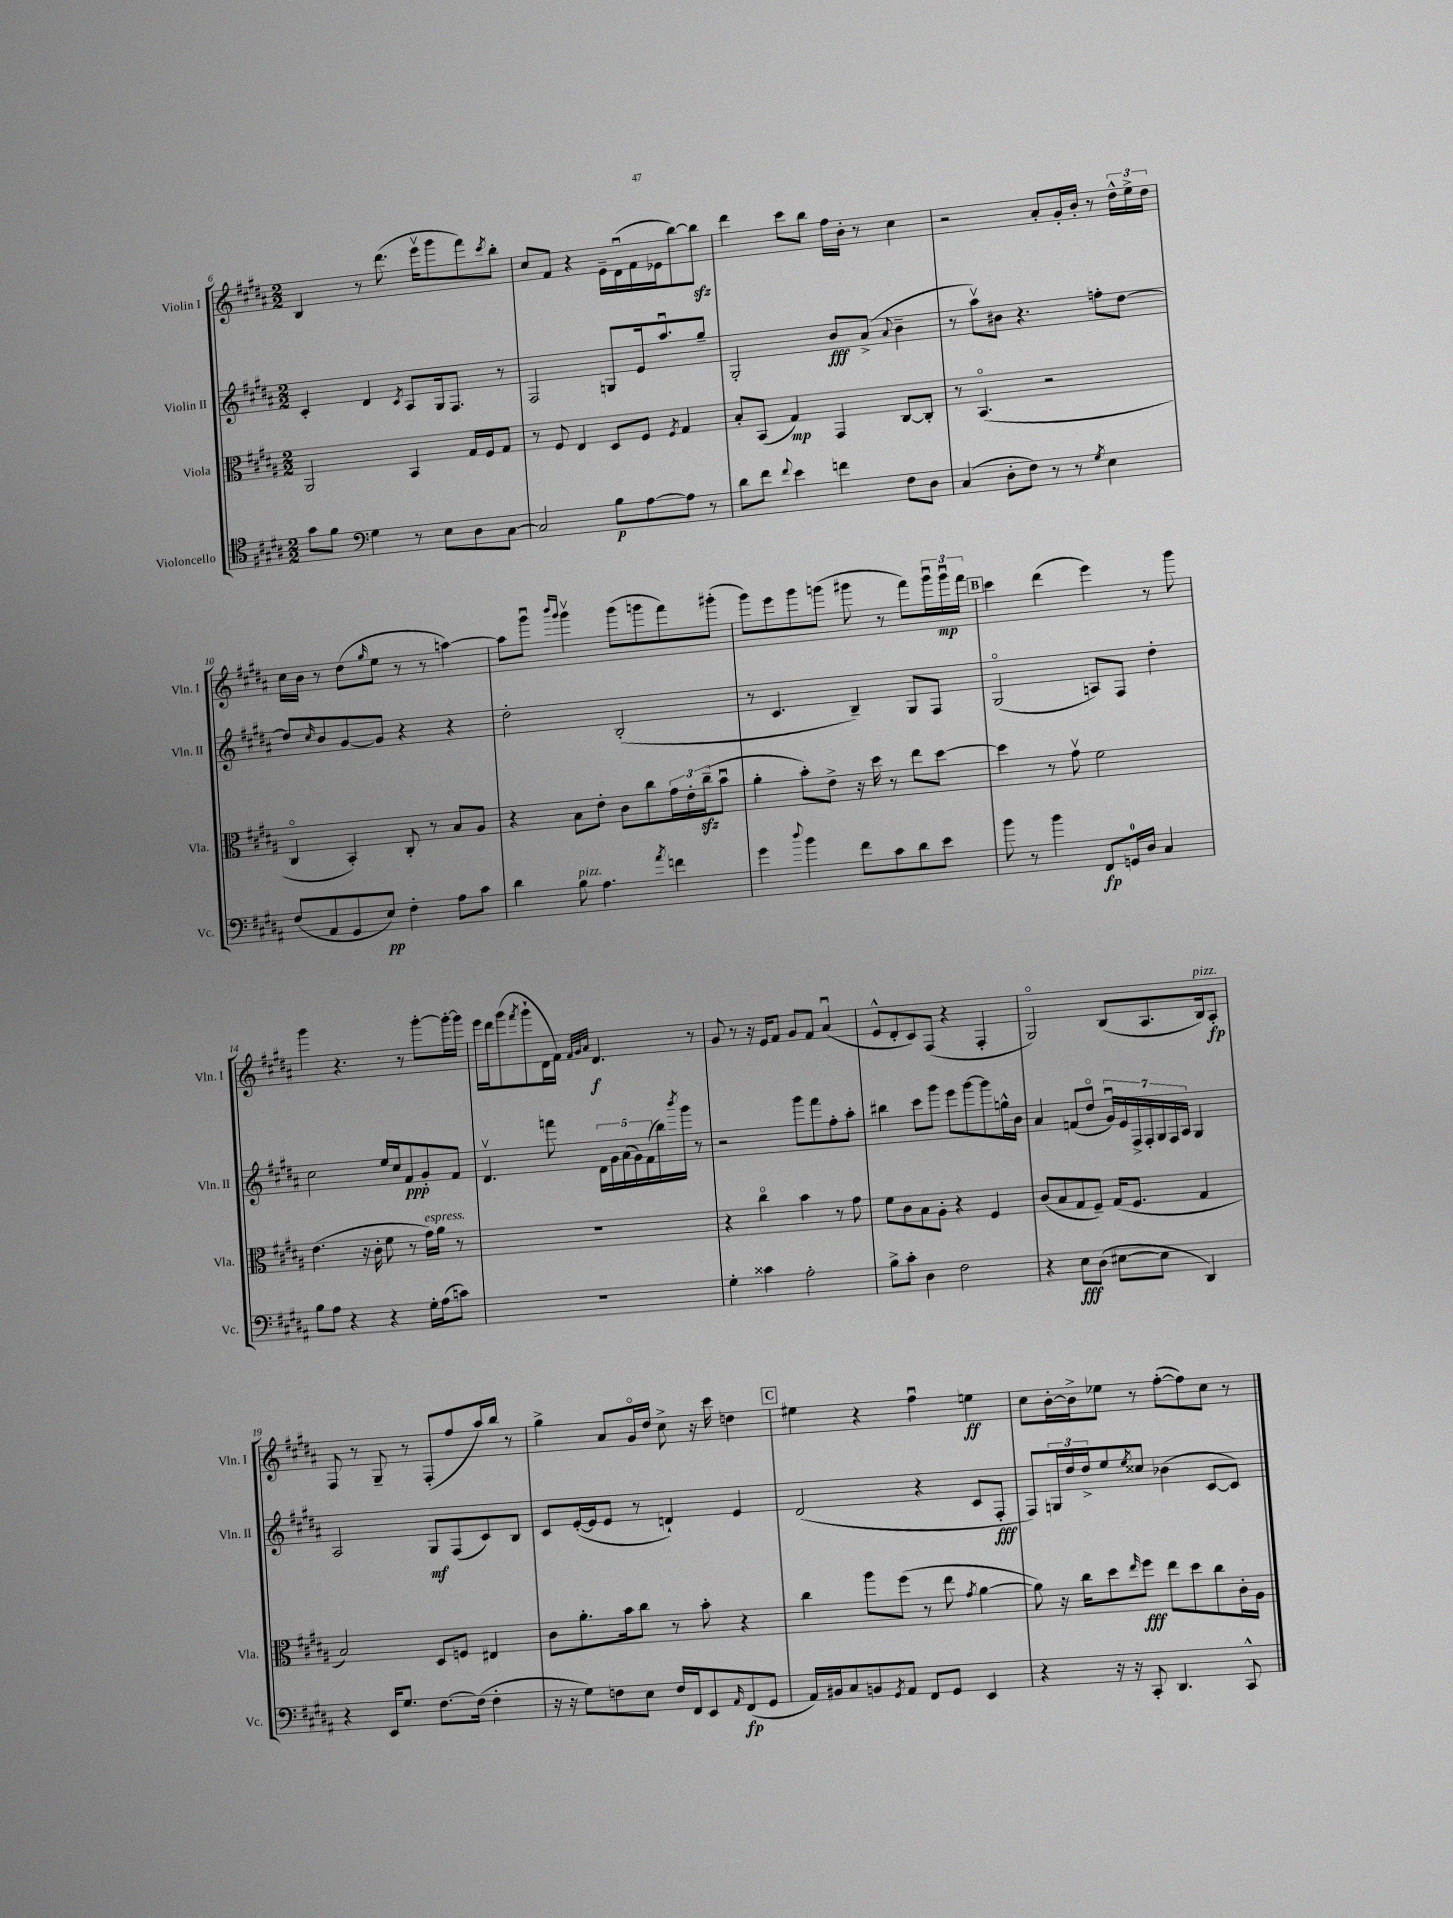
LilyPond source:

<<
\new StaffGroup <<
\new Staff = "s0" \with { instrumentName = "Violin I" shortInstrumentName = "Vln. I" } {
    \clef treble \key b \major \numericTimeSignature \time 2/2
    b4 r8 dis'''8.( e'''16\upbow gis'''8 fis'''8) \acciaccatura { cis'''8 } b''8-. |
    cis''8 fis'8 r4 e'16-- dis'16\downbow( fis'16 ees'16 b''8~) b''8\sfz |
    dis'''4 cis'''8 b''8 fis''16 b'16-. r8 cis''4 |
    r2 ais'8-. gis'16-. b'16-. r8 \tuplet 3/2 { dis''16-^ e''16-> dis''16 } |
    cis''16 b'16 r8 dis''8( \grace { gis''16 } e''8 r8 r8 a''4~) |
    a''8 gis'''8\downbow \grace { b'''16 gis'''16 } gis'''4\upbow gis'''8( g'''8 fis'''8) gis'''8-.( |
    gis'''8) e'''8 gis'''8 g'''8( gis'''8 r8 fis'''8) \tuplet 3/2 { gis'''16\downbow gis'''16\downbow\mp fis'''16 } |
    \mark \markup { \box "B" } cis'''4 dis'''4( e'''4) r8 gis'''8 |
    gis'''4 r4. r8 gis'''8~-. gis'''16~-. gis'''16 |
    e'''16 dis'''16 gis'''8( \acciaccatura { fis'''8 } gis'''8-! dis'16 fis'16) \grace { fis'32 gis'32 ais'32 } dis'4.\f r8 |
    gis'8 r8 r16 e'16 fis'8 gis'8 fis'8 ais'4\downbow( |
    e'8-^ dis'8-. cis'8) fis8( r4 fis4-. |
    gis2\flageolet) b8( ais8. b16^\markup { \italic "pizz." }) ais8-.\fp |
    fis8 r8 gis8-- r8 fis8-.( fis''8 ais''16) b''16 r8 |
    gis''4-> ais'8 gis'16\flageolet dis''16 cis''8-> r16 cis'''16 d''4 |
    \mark \markup { \box "C" } eis''4 r4 fis''4\downbow e''4\ff |
    cis''8 b'16~-. b'16-> ees''8 r8 fis''8~-.( fis''8) cis''8 r8 \bar "|." |
}
\new Staff = "s1" \with { instrumentName = "Violin II" shortInstrumentName = "Vln. II" } {
    \clef treble \key b \major \numericTimeSignature \time 2/2
    cis'4-. dis'4 \acciaccatura { cis'8 } ais8 gis16 fis8. r8 |
    fis2 g8 e'16 ais''8.\downbow gis''8-- |
    gis2-. b'8\fff ais'8->( \appoggiatura { ais'8 } b'4-- |
    r8 ais''8\upbow) bis'8 r4. f''8-. dis''8~ |
    dis''8 \grace { cis''16 } b'8 gis'8~ gis'8 r4 r4 |
    dis''2-. b2-.( |
    r8 cis'4. b4--) gis8 fis8 |
    \mark \markup { \box "B" } gis2\flageolet( a8) fis8 dis''4-. |
    cis''2 e''16 cis''16 fis'8\ppp gis'8-. fis'8 |
    dis'4.\upbow f'''8 \tuplet 5/4 { dis'16 gis'16 ais'16( gis'16) fis'16( } b''16) \acciaccatura { b'''8 } gis'''16 r8 |
    r2 gis'''8 fis'''8 fis''8-. ais''8-. |
    bis''4 cis'''8 gis'''8 e'''8 gis'''8~ gis'''8 g''16-^ b'16 |
    ais'4 f'8( dis''8\flageolet \tuplet 7/4 { gis'16\downbow) e'16 fis16-> fis16-. gis16 fis16 ais16 } gis4 |
    ais2 gis8\mf fis8( cis'8) b8 |
    cis'8 e'16~-.( e'16 e'8 r8 d'4-!) e'4 |
    \mark \markup { \box "C" } dis'2( r4 cis'8 fis8-.\fff |
    fis8) \tuplet 3/2 { g16 dis''16 dis''16-> } e''8 \acciaccatura { e''8 } cisis''8 bes'4( cis'8~ cis'8) \bar "|." |
}
\new Staff = "s2" \with { instrumentName = "Viola" shortInstrumentName = "Vla." } {
    \clef alto \key b \major \numericTimeSignature \time 2/2
    ais,2 b,4 gis16 fis16 gis8 |
    r8 fis8 e4 dis8 fis8 \acciaccatura { fis8 } gis4 |
    b8-. b,8( gis4\mp) gis,4 cis8~ cis8-. |
    r8 b,4.\flageolet( r2 |
    cis4\flageolet b,4-.) cis8-. r8 b8 ais8 |
    r4 b8 e'8-. cis'8 cis''8 \tuplet 3/2 { gis'16 e'16-. cis''16--\sfz( } b'8\downbow |
    ais'4-. b'8-.) e'8-> r16 dis''16 r8 e''8 dis''8~ |
    \mark \markup { \box "B" } dis''4 r8 gis'8\upbow fis'2 |
    e'4.( r16 cis'16-. fis'8 r8 gis'16^\markup { \italic "espress." }) ais'16 r8 |
    R1 |
    r4 cis''4\flageolet b'4 r8 gis'8 |
    fis'8 cis'8 b8 ais8-. r4 fis4 |
    cis'8( b8 gis8 fis8--) gis16( fis8. gis4 |
    b2) dis8 f8 eis4 |
    cis'8 ais'8.-. b'16 cis''8 r8 b'8-. r4 |
    \mark \markup { \box "C" } cis''4 ais''8 fis''8( r8 e''8 \acciaccatura { gis'8 } ais'4~ |
    ais'8) r16 cis''16 dis''8 \grace { e''16 } fis''8\fff e''8 dis''8 cis''8 cis'16-. ais16 \bar "|." |
}
\new Staff = "s3" \with { instrumentName = "Violoncello" shortInstrumentName = "Vc." } {
    \clef tenor \key b \major \numericTimeSignature \time 2/2
    gis'8 fis'8 \clef bass gis4 r8 e8 dis8 cis8~ |
    cis2 b8\p ais8~ ais8 r8 |
    dis'8 fis'8 \appoggiatura { fis'8 } e'4 f'4 fis8 dis8 |
    cis4( dis8-. fis8) r8 r8 \acciaccatura { gis8 } e4 |
    fis8( ais,8 gis,8 e8\pp) fis4-. ais8 cis'8 |
    dis'4 b8^\markup { \italic "pizz." } ais4. \acciaccatura { ais'8 } f'4 |
    gis'4 \appoggiatura { dis''8 } b'4 fis'8 cis'8 dis'8 e'8 |
    \mark \markup { \box "B" } b'8 r8 b'4 fis,8\fp g,16-0 dis16 cis4 |
    b8 ais8 r4 r4 gis16-. ais16( c'8) |
    R1 |
    gis4-. cisis'4 ais2-. |
    b8-> cis'8-. dis4 fis2 |
    r4 e8\fff dis8( eis8~ eis8 dis,4) |
    r4 e,16 gis8. fis8.~ fis16( fis4-. |
    r16 r16 gis8) f8 e8 f16 fis,16 e,8 \grace { ais,16 } fis,8\fp( gis,8 |
    \mark \markup { \box "C" } ais,16) bis,16 cis8 b,8 \acciaccatura { gis,8 } ais,8 fis,8 gis,8 e,4 |
    r4 r16 r16 cis,8-. dis,4. cis,8-^ \bar "|." |
}
>>
>>
\layout { \context { \Score currentBarNumber = #6 } }
